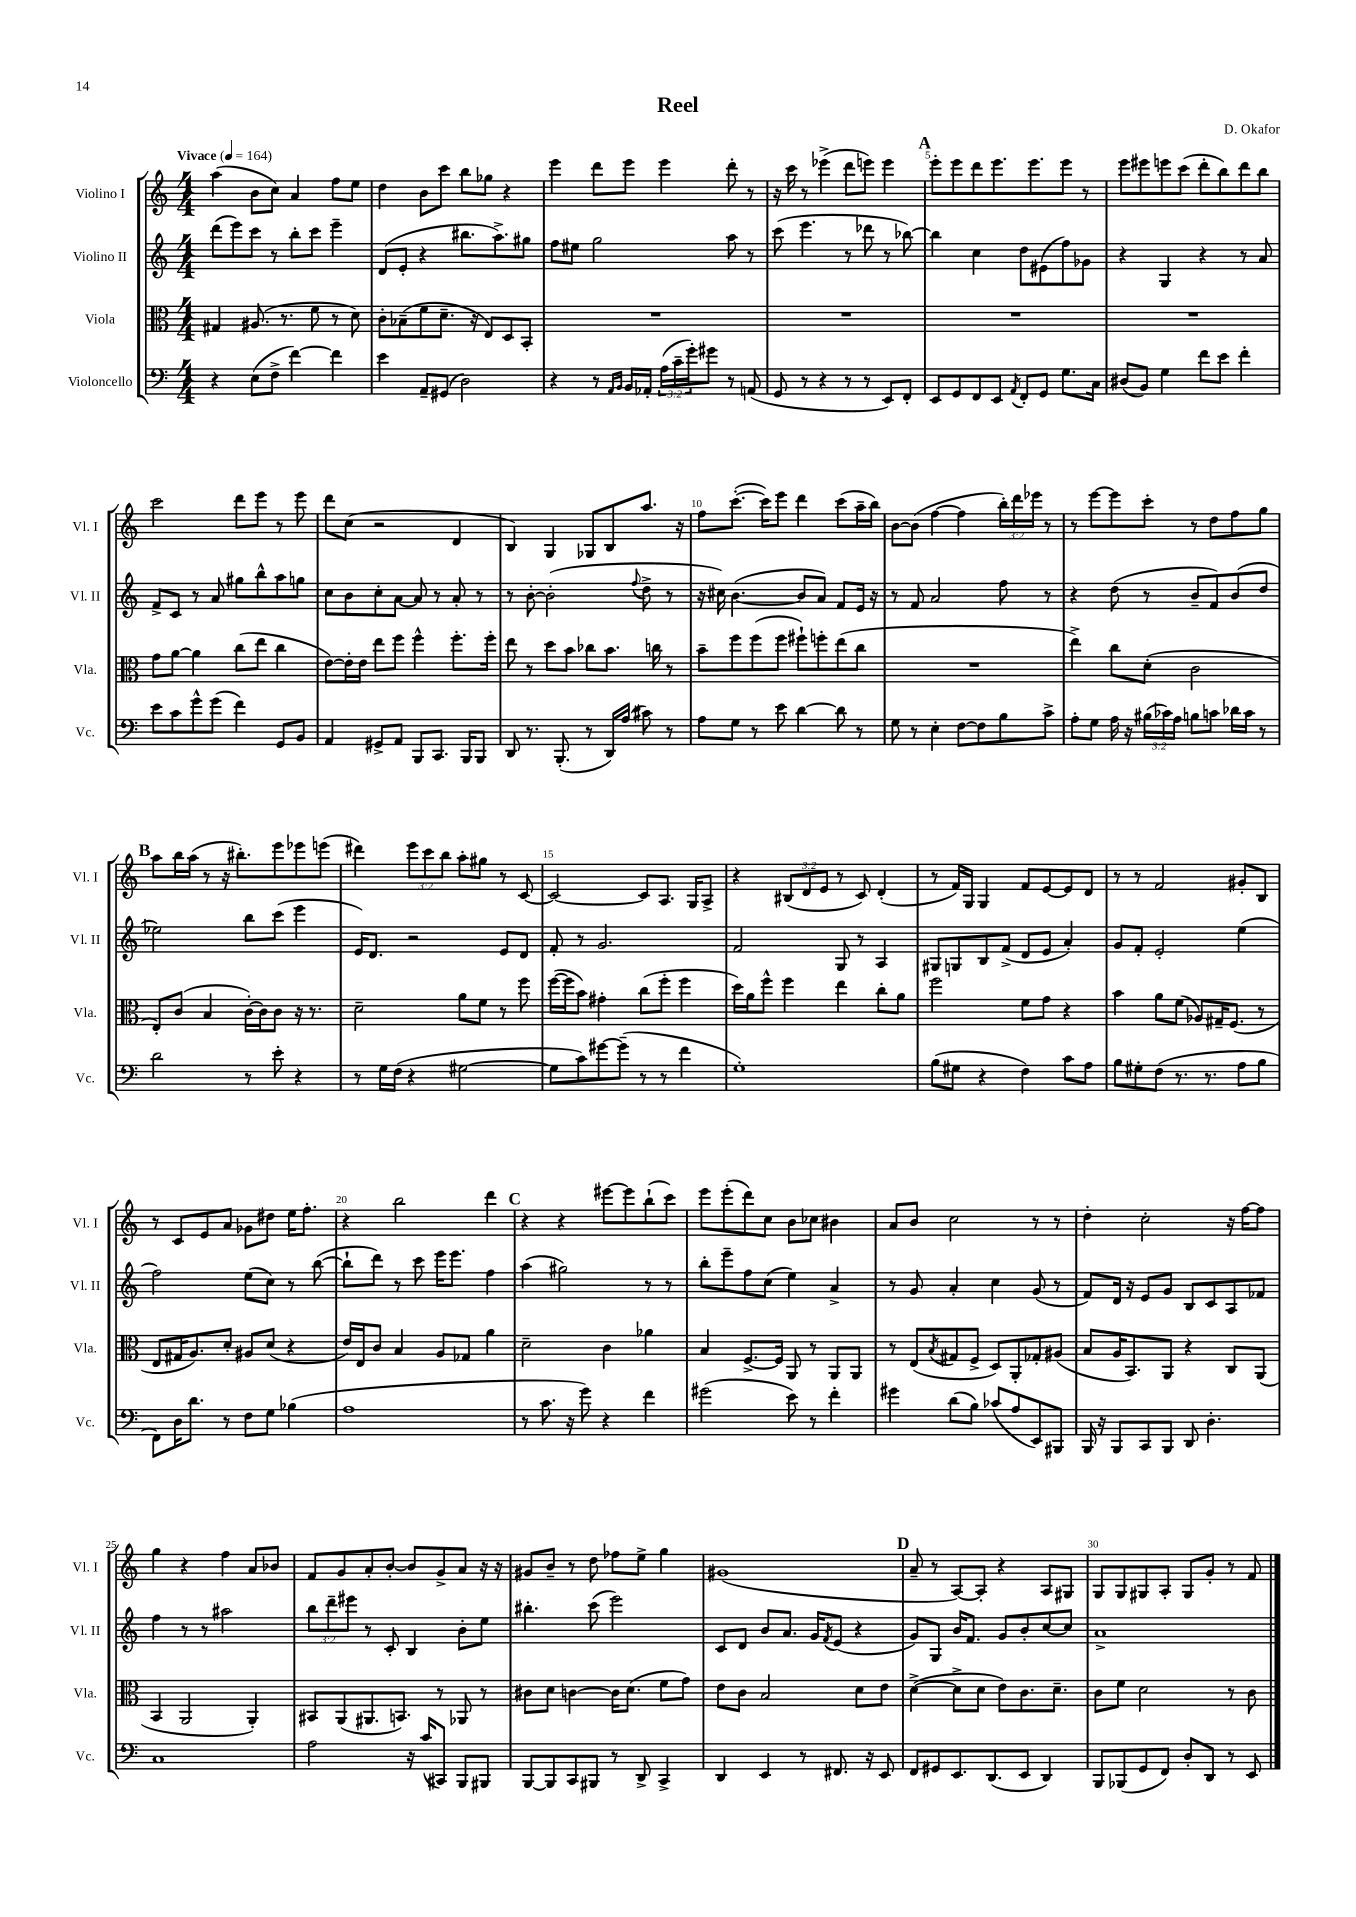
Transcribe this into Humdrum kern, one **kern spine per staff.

**kern	**kern	**kern	**kern
*staff4	*staff3	*staff2	*staff1
*clefF4	*clefC3	*clefG2	*clefG2
*k[]	*k[]	*k[]	*k[]
*M4/4	*M4/4	*M4/4	*M4/4
*MM164	*MM164	*MM164	*MM164
4r	4G#/	(8ddd\L	(4aa\
.	.	8eee\)	.
(8E\L	(8.A#/	8ccc\J	8b\L
8F^\J	.	8r	8cc\J)
.	8.r	.	.
[4f\)	.	8bb'\L	4a/
.	8f\	8ccc\J	.
4f\]	8r	4eee~\	8ff\L
.	8d\)	.	8ee\J
=	=	=	=
4e\	8c'\L	(8d/L	4dd\
.	(8B-~\	8e'/J	.
8AA~/L	8f\	4r	8b\L
(8GG#/J	8.d~\J	.	8ccc\J
2D\)	.	8.bb#\L	8bb\L
.	16r	.	.
.	8E/L)	.	8gg-\J
.	.	8.aa^\)	.
.	8D/	.	4r
.	8BB'/J	8gg#\J	.
=	=	=	=
4r	1r	8ff\L	4eee\
.	.	8ee#\J	.
8r	.	2gg\	8ddd\L
16qqAA/LL	.	.	.
16qqBB/JJ	.	.	.
16BB/LL	.	.	8eee\J
16AA-'/JJ	.	.	.
(24A\LL	.	.	4eee\
24c~\	.	.	.
24g'\J)	.	.	.
8g#\J	.	.	.
8r	.	8aa\	8ddd'\
(8AA/	.	8r	8r
=	=	=	=
8GG/	1r	(8ccc\	16r
.	.	.	16ccc\
8r	.	4.eee\	8r
4r	.	.	(4eee-^\
8r	.	8r	8ddd\L
8r	.	8ddd-\	8eee\J)
8EE/L)	.	8r	4eee\
8FF'/J	.	[8bb-\)	.
=	=	=	=
8EE/L	1r	4bb-\]	8eee'\L
8GG/	.	.	8eee\
8FF/	.	4cc\	8ddd\
8EE/J	.	.	8.eee\
8qAA/	.	.	.
8FF'/L	.	8dd\L	.
.	.	.	8.eee\
8GG/J	.	(8e#\	.
8.G\L	.	8ff\)	8eee\J
.	.	8g-\J	8r
16C\Jk	.	.	.
=	=	=	=
(8D#/L	1r	4r	8eee\L
8BB/J)	.	.	8eee#\
4G\	.	4G/	8eee\
.	.	.	(8ccc\J
8f\L	.	4r	8ddd'\L
8e\J	.	.	8bb\)
4f'\	.	8r	8ddd\
.	.	8a/	8bb\J
=	=	=	=
8e\L	8g\L	8f^/L	2ccc\
8c\	[8a\J	8c/J	.
8g^^\	4a\]	8r	.
(8g\J	.	8a/	.
4f\)	(8cc\L	8gg#\L	8ddd\L
.	8ee\J	8bb^^\	8eee\J
8GG/L	4cc\	8aa\	8r
8BB/J	.	8gg\J	8eee\
=	=	=	=
4AA/	[8e\L)	8cc\L	8ddd\L
.	16e'\]L	8b\	(8cc\J
.	16e\JJ	.	.
8GG#^/L	8ee\L	8cc'\	2r
8AA/J	8ff\J	[8a\J	.
8BBB/L	4ff^^\	8a/]	.
8.CC/J	.	8r	.
.	8.ff'\L	8a'/	4d/
16BBB/LK	.	.	.
8BBB/J	.	8r	.
.	16ff'\Jk	.	.
=	=	=	=
8DD/	8ee\	8r	4B/)
8.r	8r	[8b'\	.
.	8dd\L	(2b'\]	4G/
(8.BBB'/	.	.	.
.	8b\J	.	.
8r	8cc-\L	.	8G-/L
16DD/LL)	8.b\J	.	8B/
(16A/JJ	.	.	.
.	.	8qqff/	.
8c#\)	.	8dd^\	8.aa/J
.	16cc\	.	.
8r	8r	8r	.
.	.	.	16r
=	=	=	=
8A\L	8b~\L	16r	8ff\L
.	.	16cc#\)	.
8G\J	8ff\	([4.b\	([8.ccc'\J
8r	(8ff\	.	.
.	.	.	16ccc\]LK)
8e\	8ff\J	.	8eee\J
[4d\	8ff#`\L)	8b/]L	4ddd\
.	8ff'\	8a/J)	.
8d\]	(8ee\	8f/L	(8ccc\L
8r	8cc\J	16e/Jk	16aa~\L
.	.	16r	16bb\JJ)
=	=	=	=
8G\	1r	8r	[8b\L
8r	.	8f/	(8b\]J
4E'\	.	2a/	[4ff\
[8F\L	.	.	4ff\]
8F\]	.	.	.
8B\	.	8ff\	24bb'\LL)
.	.	.	24ddd\
.	.	.	24eee-\JJ
8c^\J	.	8r	8r
=	=	=	=
8A'\L	4ee^\)	4r	8r
8G\J	.	.	[8eee\L
16A\	8cc\L	(8dd\	8eee\]
16r	.	.	.
(24B#\LL	(8d'\J	8r	8ccc'\J
24c-\)	.	.	.
24A\JJ	.	.	.
8B\L	2c\	8b~/L	8r
8c\J	.	8f/)	8dd\L
16d-\LL	.	(8b/	8ff\
16c\JJ	.	.	.
8r	.	8dd/J	8gg\J
=	=	=	=
2d\	8E'/L)	2ee-\)	8aa\L
.	(8c/J	.	16bb\L
.	.	.	(16aa\JJ
.	4B/	.	8r
.	.	.	16r
.	.	.	8.bb#'\L)
8r	[16c'\LL)	8bb\L	.
.	16c\]J	.	.
8e'\	8c\J	(8ccc\J	8eee\
4r	16r	4eee\	8eee-\
.	8.r	.	.
.	.	.	(8eee\J
=	=	=	=
8r	2d~\	16e/LK)	4ddd#\)
.	.	8.d/J	.
16G\LL	.	.	.
(16F\JJ	.	.	.
4r	.	2r	12eee\L
.	.	.	12ccc\
.	.	.	12bb\J
[2G#\	8a\L	.	8aa'\L
.	8f\J	.	8gg#\J
.	8r	8e/L	8r
.	8ff\	8d/J	[8c/
=	=	=	=
8G#\]L	([16ff\LL	8f'/	2c/_
.	16ff\]J	.	.
8c\)	8b\J)	8r	.
[8g#\	4g#'\	2.g/	.
(8g#~\]J	.	.	.
8r	(8cc\L	.	8c/]L
8r	8ff'\J	.	8.A/J
4f\	4ff\	.	.
.	.	.	16G/LK
.	.	.	8A^/J
=	=	=	=
1G')	16dd\LL)	2f/	4r
.	16a\J	.	.
.	8ff^^\J	.	.
.	4ff\	.	(12B#/L
.	.	.	12d/
.	.	.	12e/J
.	4ee\	8G/	8r
.	.	8r	8c/)
.	8cc'\L	4A/	(4d'/
.	8a\J	.	.
=	=	=	=
(8B\L	2ff\	8G#/L	8r
8G#\J	.	8G/	16f/LL)
.	.	.	16G/JJ
4r	.	8B/	4G/
.	.	(8f^/J	.
4F\)	8f\L	8d/L	8f/L
.	8g\J	8e/J	[8e/
8c\L	4r	4a'/)	8e/]
8A\J	.	.	8d/J
=	=	=	=
8B\L	4b\	8g/L	8r
8G#'\	.	8f'/J	8r
(8F\J	8a\L	2e'/	2f/
8.r	(8f\J	.	.
.	8A-/L)	.	.
8.r	.	.	.
.	16G#~/K	.	.
.	(8.F/J	.	.
8A\L	.	(4ee\	8g#'/L
8B\J	8r	.	8B/J
=	=	=	=
8FF\L)	8E/L	2ff\)	8r
16D\K	16G#/K	.	8c/L
8.d\J	8.A/)	.	.
.	.	.	8e/
8r	8d'/J	.	8a/J
8F\L	8A#/L	(8ee\L	8g-\L
8G\J	(8d/J	8cc\J)	8dd#\J
(4B-\	4r	8r	16ee\LK
.	.	.	8.ff'\J
.	.	([8bb\	.
=	=	=	=
1A	16e/LL)	8bb`\]L	4r
.	16E/J	.	.
.	8c/J	8ddd\J)	.
.	4B/	8r	2bb\
.	.	8ccc\	.
.	8A/L	16eee\LK	.
.	.	8.eee\J	.
.	8G-/J	.	.
.	4a\	4ff\	4ddd\
=	=	=	=
8r	2d~\	(4aa\	4r
8.c\	.	.	.
.	.	2gg#\)	4r
16r	.	.	.
8g\)	.	.	.
4r	4c\	.	[8eee#\L
.	.	.	8eee#\]
4f\	4a-\	8r	(8bb`\
.	.	8r	8ccc\J)
=	=	=	=
(2g#\	4B/	8bb'\L	8eee\L
.	.	8eee~\	(8eee'\
.	[8.F^/L	8ff\	8ddd\)
.	.	(8cc\J	8cc\J
.	16F/]Jk	.	.
8e\)	8AA/	4ee\)	8b\L
8r	8r	.	8cc-\J
4f'\	8AA/L	4a^/	4b#\
.	8AA/J	.	.
=	=	=	=
4g#\	8r	8r	8a/L
.	(8E/L	8g/	8b/J
.	8qB/	.	.
(8d\L	8G#/	4a'/	2cc\
8B\J)	8F^/J	.	.
(8c-/L	8D/L)	4cc\	.
8A/	8AA'/	.	.
8EE/)	8G-'/	(8g/	8r
8BBB#/J	(8A#/J	8r	8r
=	=	=	=
16BBB/	8B/L	8f/L)	4dd'\
16r	.	.	.
8BBB/L	16A/K	16d/Jk	.
.	8.BB/)	16r	.
8CC/	.	8e/L	2cc'\
8BBB/J	8AA/J	8g/J	.
8DD/	4r	8B/L	.
4.D'\	.	8c/	.
.	8C/L	8A/	16r
.	.	.	[16ff\LK
.	(8AA/J	8f-/J	8ff\]J
=	=	=	=
1C	4BB/	4ff\	4gg\
.	2AA/	8r	4r
.	.	8r	.
.	.	2aa#\	4ff\
.	4AA'/)	.	8a/L
.	.	.	8b-/J
=	=	=	=
2A\	8BB#/L	12bb\L	8f/L
.	.	12ddd~\	.
.	(8AA/	.	8g/
.	.	12eee#\J	.
.	8.AA#/	8r	8a'/
.	.	8c'/	[8b'/J
.	8.BB/J)	.	.
16r	.	4B/	8b/]L
(16c/LK	.	.	.
8CC#/J)	8r	.	8g^/
8BBB/L	8AA-/	8b'\L	8a/J
8BBB#/J	8r	8ee\J	16r
.	.	.	16r
=	=	=	=
[8BBB/L	8c#\L	4.bb#'\	8g#/L
8BBB/]	8d\J	.	8b~/J
8CC/	[4c\	.	8r
8BBB#/J	.	(8ccc\	8dd\
8r	16c\]LK	2eee\)	8ff-\L
.	(8.d\J	.	.
8DD^/	.	.	8ee^\J
4CC^/	8f\L	.	4gg\
.	8g\J)	.	.
=	=	=	=
4DD/	8e\L	8c/L	(1g#
.	8c\J	8d/J	.
4EE/	2B/	8b/L	.
.	.	8.a/J	.
8r	.	.	.
.	.	16g/LK	.
.	.	8qf/	.
8.FF#/	.	(8e/J	.
.	8d\L	4r	.
16r	.	.	.
8EE/	8e\J	.	.
=	=	=	=
8FF/L	([4d^\	8g/L)	8a~/
8GG#/	.	8G/J	8r
8.EE/	8d^\]L	16b/LK	[8A/L)
.	.	8.f/J	.
.	8d\J	.	8A'/]J
(8.DD/	.	.	.
.	8e\L)	8g/L	4r
8EE/J	8.c\	8b'/	.
4DD/)	.	[8cc/	8A/L
.	8.d~\J	.	.
.	.	8cc/]J	8G#/J
=	=	=	=
8BBB/L	8c\L	1a^	8G/L
(8BBB-/	8f\J	.	8G/
8GG/	2d\	.	8G#/
8FF/J)	.	.	8A'/J
8D'/L	.	.	8G#/L
8DD/J	.	.	8g'/J
8r	8r	.	8r
8EE/	8c\	.	8f/
==	==	==	==
*-	*-	*-	*-
